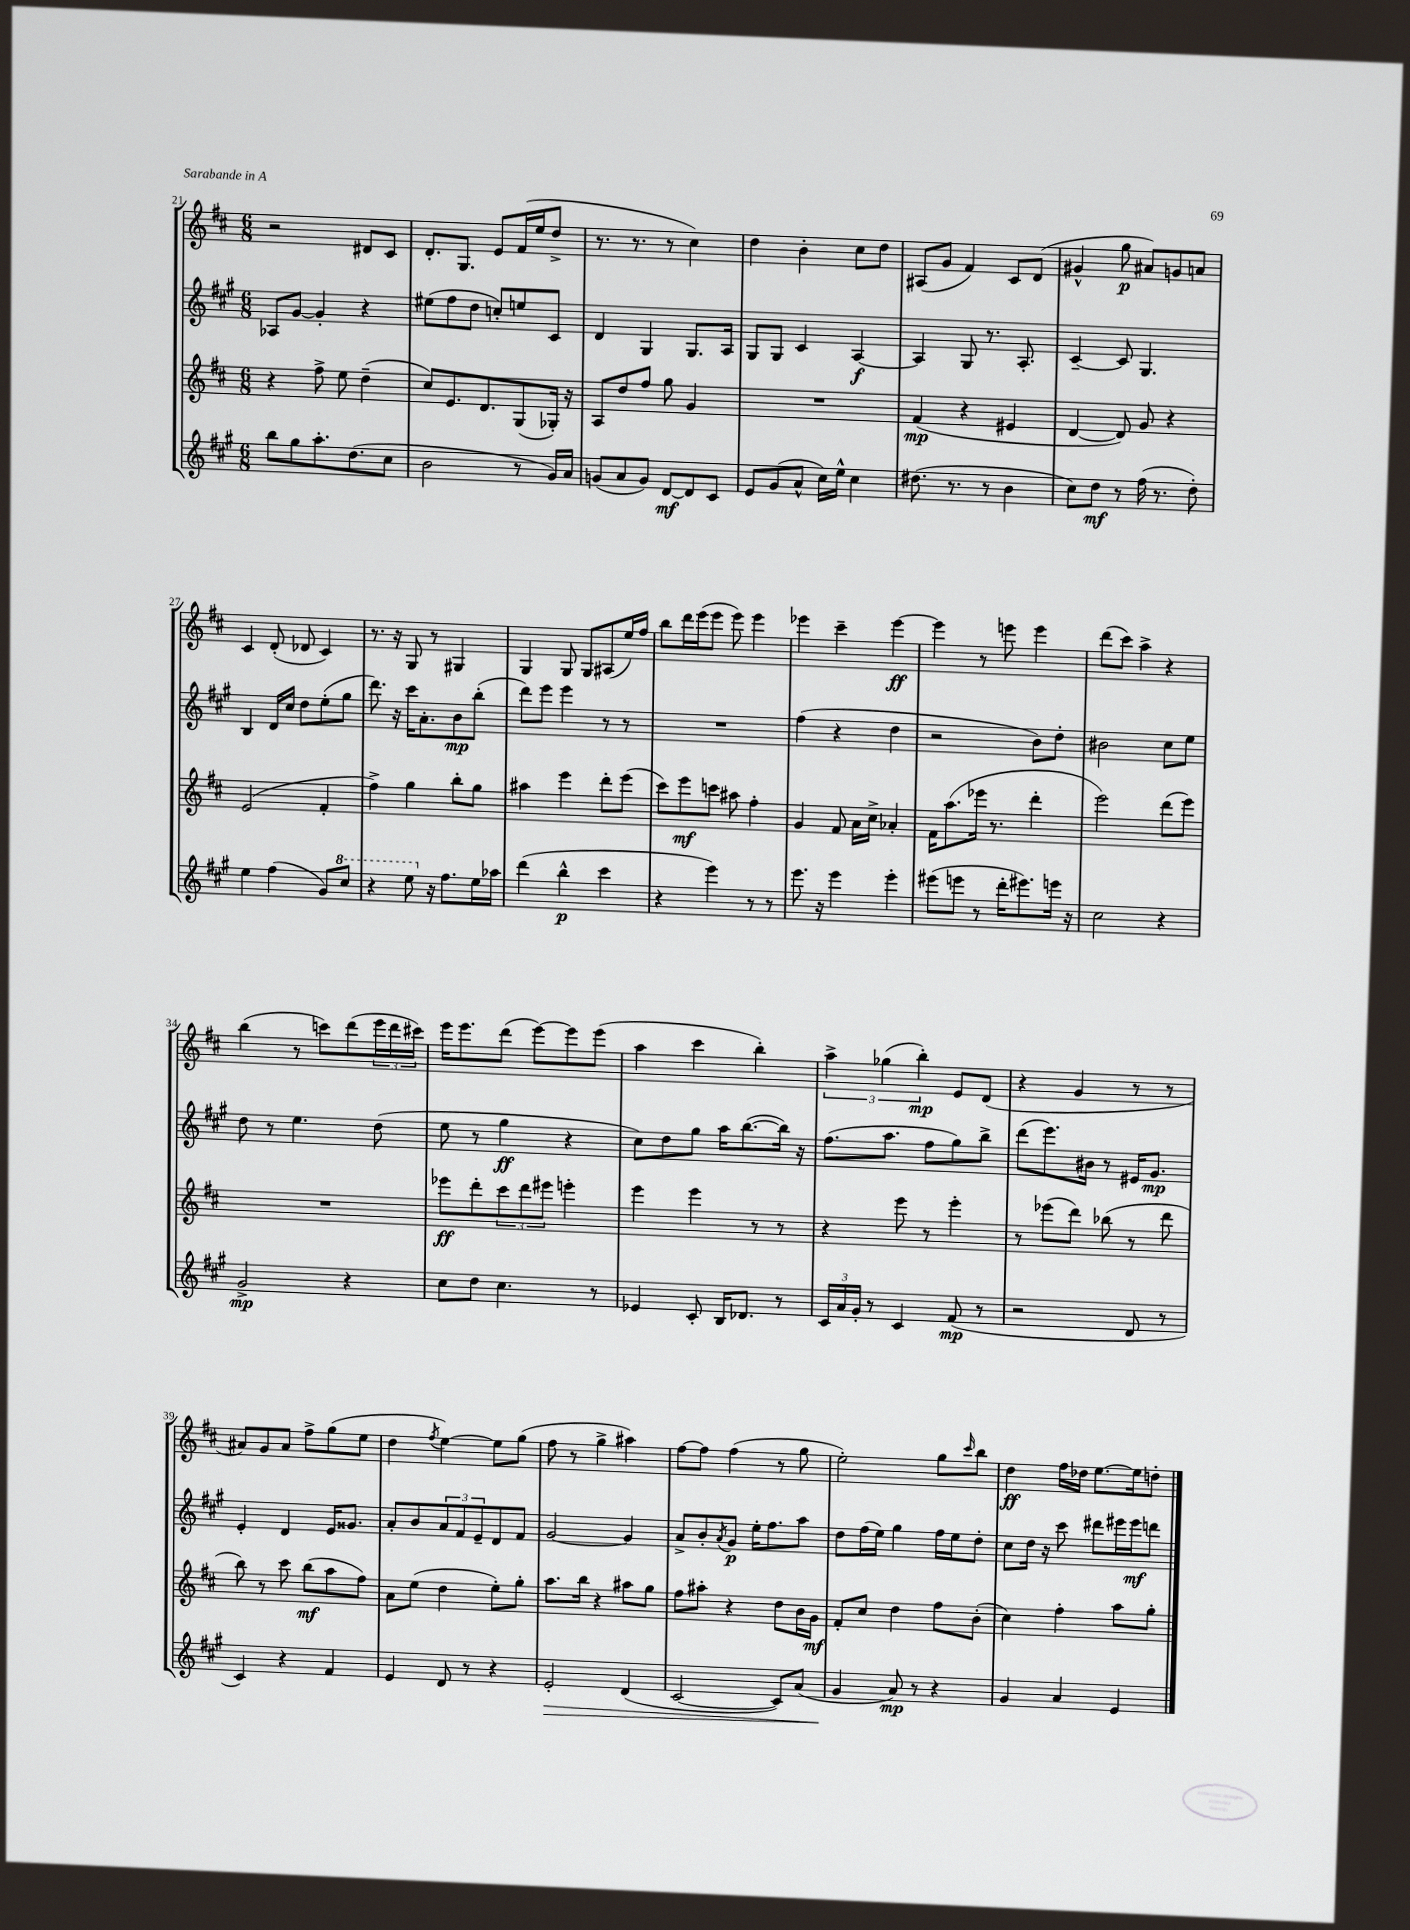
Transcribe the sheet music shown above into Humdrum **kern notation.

**kern	**kern	**kern	**kern
*staff4	*staff3	*staff2	*staff1
*clefG2	*clefG2	*clefG2	*clefG2
*k[f#c#g#]	*k[f#c#]	*k[f#c#g#]	*k[f#c#]
*M6/8	*M6/8	*M6/8	*M6/8
8bb	4r	8A-	2r
8gg#	.	[8g#	.
8.aa'	8ff#^	4g#']	.
.	8ee	.	.
(8.dd	.	.	.
.	(4dd~	4r	8d#
8cc#	.	.	8c#
=	=	=	=
2b	8cc#)	(8ee#	8.d'
.	8.e	8ff#	.
.	.	.	8.G
.	.	8dd	.
.	8.d	.	.
.	.	8cc')	8e
8r	(8G	8ee	(16f#
.	.	.	16ee
16g#)	16G-')	8c#	8dd^
16a	16r	.	.
=	=	=	=
(8g	8A	4d	8.r
8a	8dd	.	.
.	.	.	8.r
8g)	8ff#	4G#	.
[8d	8gg	.	8r
8d]	4g	8.G#	4cc#)
8c#	.	.	.
.	.	16A	.
=	=	=	=
8e	2.r	8G#	4dd
(8g#	.	8G#	.
8a^^	.	4c#	4b'
16cc#)	.	.	.
16ee^^	.	.	.
4cc#	.	[4A	8cc#
.	.	.	8dd
=	=	=	=
(8.dd#	(4f#	4A]	(8A#
.	.	.	8g
8.r	.	.	.
.	4r	8G#	4f#)
8r	.	8.r	.
4b	4e#	.	8c#
.	.	8.A'	.
.	.	.	(8d
=	=	=	=
8cc#)	[4d	[4c#~	4g#^^
8dd	.	.	.
8r	8d])	8c#]	8gg
(16ff#	8g	4.G#	8a#)
8.r	.	.	.
.	4r	.	8g
8dd')	.	.	8a
=	=	=	=
4ee	(2e	4B	4c#
(4ff#	.	16d	(8d'
.	.	16cc#	.
.	.	8dd	8d-
8g#)	4f#'	(8ee'	4c#)
8ccc#	.	8gg#	.
=	=	=	=
4r	4ff#^)	8.ddd)	8.r
.	.	16r	16r
8eee	4gg	16ccc#	8G
.	.	8.a'	.
16r	.	.	8r
8.ff#	.	.	.
.	8bb'	8b	4G#
16ee	8gg	(8bb'	.
16aa-	.	.	.
=	=	=	=
(4ddd	4aa#	8ddd)	4G
.	.	8eee	.
4bb^^	4eee	4eee	8G
.	.	.	8G
4ccc#	8ddd'	8r	(8A#
.	(8eee	8r	16ee)
.	.	.	16ff#
=	=	=	=
4r	8ccc#)	2.r	8bb
.	8eee	.	16ddd
.	.	.	(16eee
4eee)	8ccc	.	8eee
.	8aa#	.	8eee)
8r	4ff#'	.	4eee
8r	.	.	.
=	=	=	=
8.eee	4g	(4ff#	4eee-
16r	.	.	.
4eee	8f#	4r	4ccc#~
.	16a	.	.
.	16cc#^	.	.
4eee'	4a-'	4dd	[4eee-
=	=	=	=
(8eee#	16f#	2r	4eee-]
.	(8.aa	.	.
8eee	.	.	.
8r	16eee-	.	8r
.	8.r	.	.
16ddd'	.	.	8eee
8.eee#)	.	.	.
.	4ddd'	8b)	4eee
16eee	.	8dd'	.
16r	.	.	.
=	=	=	=
2cc#	2eee)	2b#	(8ddd
.	.	.	8ccc#)
.	.	.	4aa^
4r	(8ddd	8cc#	4r
.	8eee)	8ee	.
=	=	=	=
2g#^	2.r	8dd	(4bb
.	.	8r	.
.	.	4.ee	8r
.	.	.	8ccc)
4r	.	.	(8ddd
.	.	(8dd	24eee
.	.	.	24ddd
.	.	.	24ccc#)
=	=	=	=
8cc#	8eee-	8ee	16eee
.	.	.	8.eee
8dd	8ddd'	8r	.
4.cc#	12ccc#	4gg#	(8ddd
.	12ddd	.	.
.	.	.	[8eee)
.	12eee#	.	.
.	4eee'	4r	8eee]
8r	.	.	(8eee
=	=	=	=
4e-	4eee	8cc#)	4aa
.	.	8dd	.
8c#'	4eee	8gg#	4ccc#
16B	.	16aa	.
8.d-	.	([8.bb	.
.	8r	.	4bb')
8r	8r	16bb])	.
.	.	16r	.
=	=	=	=
24c#	4r	(8.ff#	6aa^
24a	.	.	.
24g#'	.	.	.
8r	.	.	.
.	.	.	(6gg-
.	.	8.aa	.
4c#	8eee	.	.
.	.	.	6bb')
.	8r	8ff#	.
(8f#	4eee'	8gg#)	8e
8r	.	8bb^	(8d
=	=	=	=
2r	8r	(8ddd	4r
.	(8eee-	8.eee)	.
.	8ddd)	.	4g
.	.	16b#	.
.	(8bb-	8r	.
8d	8r	16e#	8r
.	.	8.g#	.
8r	8ddd	.	8r
=	=	=	=
4c#)	8bb)	4e'	8a#)
.	8r	.	8g
4r	8ccc#	4d	8a#
.	(8bb	.	8ff#^
4f#	8aa	16e	(8gg
.	.	8.g##	.
.	8ff#)	.	8ee
=	=	=	=
4e	8a	8a'	4dd
.	(8ee	8b	.
.	.	.	8qff#
8d	4dd	12a	[4ee)
.	.	12f#	.
8r	.	.	.
.	.	12e~	.
4r	8ee')	8d	8ee]
.	8gg'	8f#	(8gg
=	=	=	=
2e'	8.aa	[2g#	8ff#
.	.	.	8r
.	16bb	.	.
.	4r	.	4gg^
(4d	8aa#	4g#]	4aa#)
.	8gg	.	.
=	=	=	=
[2c#	8ff#	8a^	[8ff#
.	8aa#'	8b'	8ff#]
.	.	8qa	.
.	4r	8g#	(4ff#
.	.	16ee'	.
.	.	8.ff#	.
8c#])	8dd	.	8r
(8a	16b	8aa	8gg
.	16g	.	.
=	=	=	=
4g#	8f#'	8dd	2ee')
.	8cc#	(16ff#	.
.	.	16ee)	.
8a)	4dd	4gg#	.
8r	.	.	.
4r	8ff#	16ff#	8gg
.	.	16ee	.
.	.	.	16qqccc#
.	(8b'	8dd'	8bb
=	=	=	=
4g#	4cc#)	8cc#	4dd
.	.	16dd	.
.	.	16r	.
4a	4ff#'	8ccc#	16ff#
.	.	.	16dd-
.	.	8ddd#	[8.ee
4e	8aa	16eee#	.
.	.	16eee#	16ee]
.	8gg'	8ddd	8dd'
==	==	==	==
*-	*-	*-	*-
